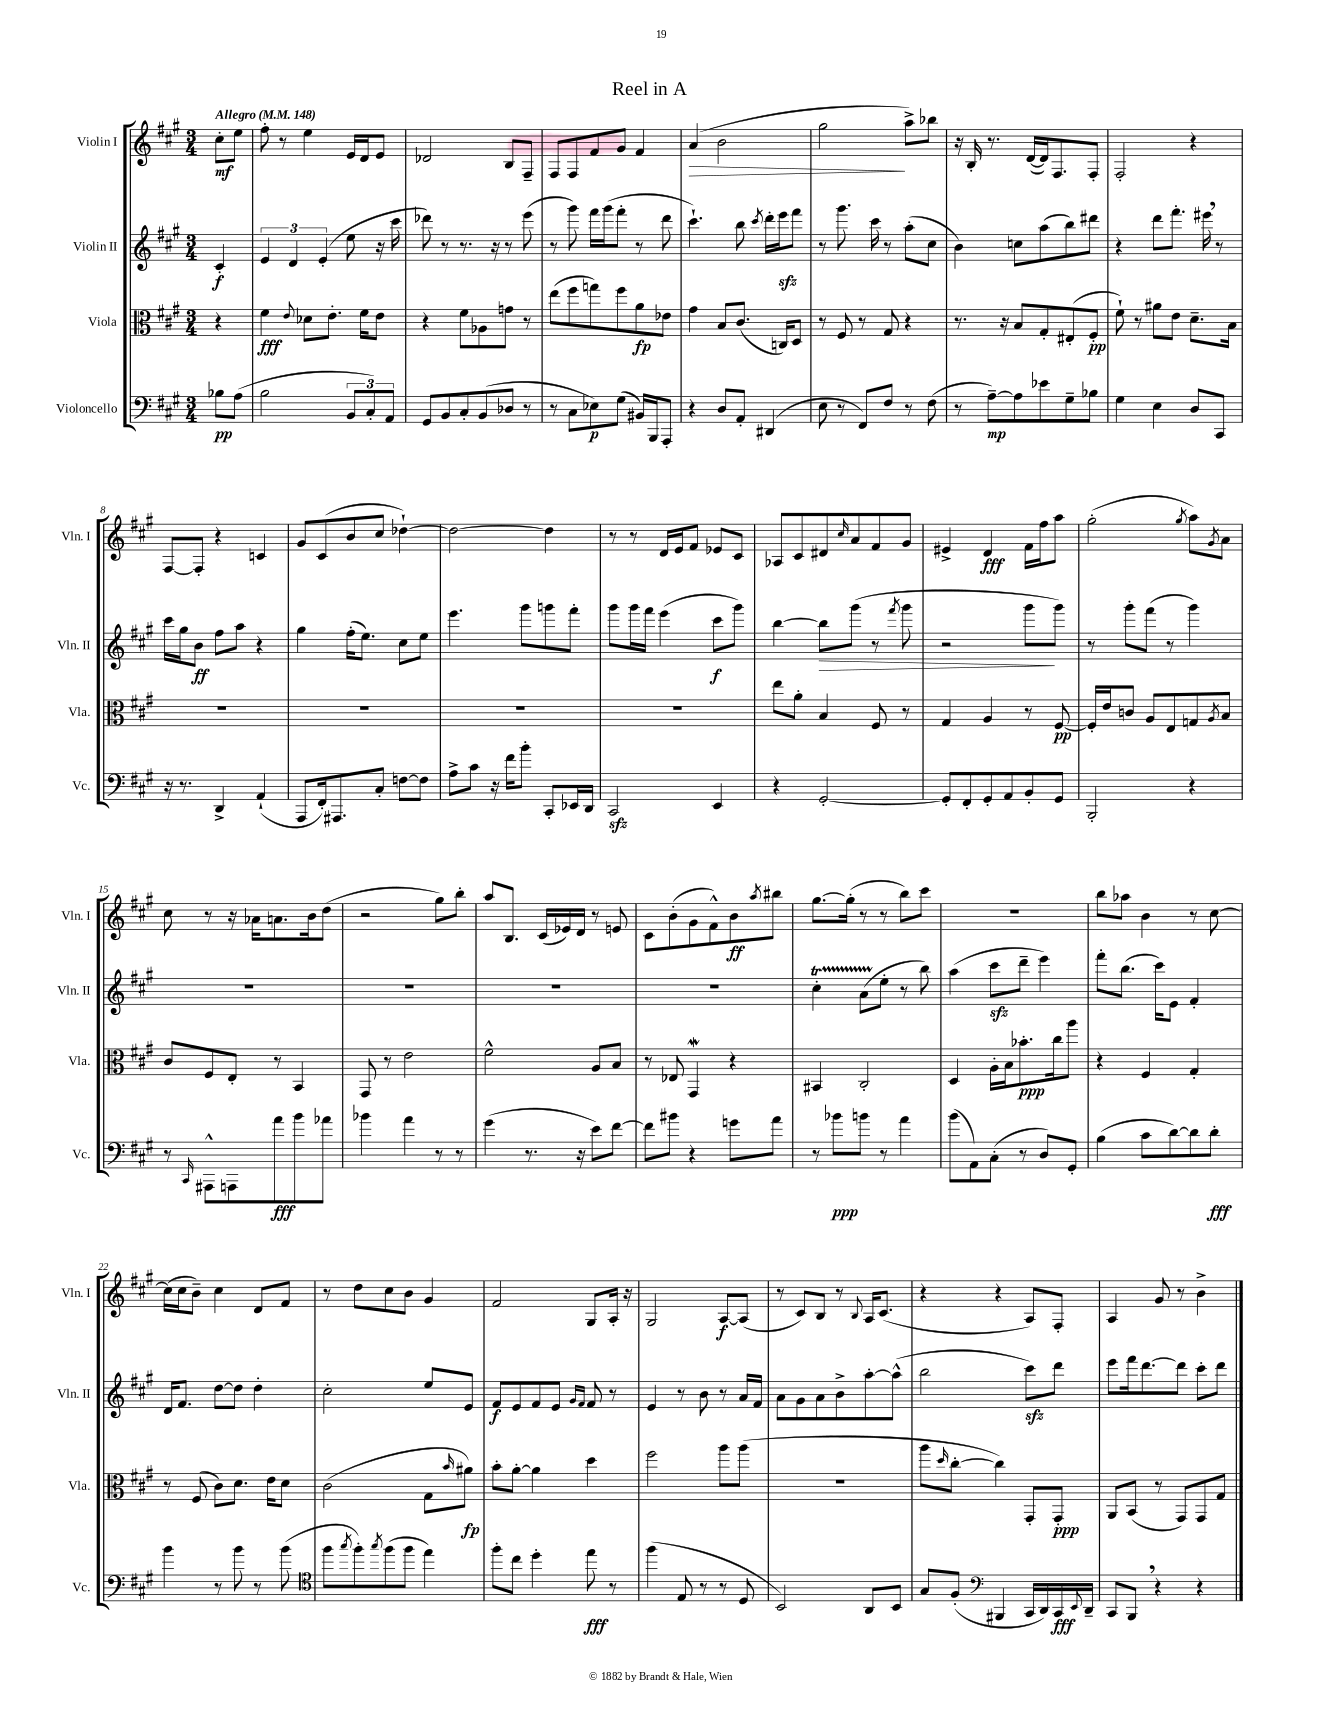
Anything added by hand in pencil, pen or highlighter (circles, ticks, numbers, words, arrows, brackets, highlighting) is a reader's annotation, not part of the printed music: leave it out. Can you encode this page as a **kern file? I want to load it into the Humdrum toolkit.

**kern	**dynam	**kern	**dynam	**kern	**dynam	**kern	**dynam
*part4	*part4	*part3	*part3	*part2	*part2	*part1	*part1
*staff4	*staff4	*staff3	*staff3	*staff2	*staff2	*staff1	*staff1
*I"Violoncello	*	*I"Viola	*	*I"Violin II	*	*I"Violin I	*
*I'Vc.	*	*I'Vla.	*	*I'Vln. II	*	*I'Vln. I	*
*clefF4	*	*clefC3	*	*clefG2	*	*clefG2	*
*k[f#c#g#]	*	*k[f#c#g#]	*	*k[f#c#g#]	*	*k[f#c#g#]	*
*M3/4	*	*M3/4	*	*M3/4	*	*M3/4	*
*MM148	*	*MM148	*	*MM148	*	*MM148	*
=	=	=	=	=	=	=	=
!	!	!	!	!	!	!LO:TX:a:B:t=Allegro	!
8B-X\L	pp	4r	.	4c#'/	f	8cc#'\L	mf
(8A\J	.	.	.	.	.	8ee\J	.
=1	=1	=1	=1	=1	=1	=1	=1
2B\	.	4f#\	fff	6e/	.	8ff#'\	.
.	.	.	.	.	.	8r	.
.	.	.	.	6d/	.	.	.
.	.	8qqe/	.	.	.	.	.
.	.	8d-X\L	.	.	.	4ee\	.
.	.	.	.	(6e'/	.	.	.
.	.	8.e'\J	.	.	.	.	.
12BB/L	.	.	.	8ee\	.	16e/LL	.
.	.	16f#\KL	.	.	.	16d/J	.
12C#'/)	.	.	.	.	.	.	.
.	.	8e\J	.	16r	.	8e/J	.
12AA/J	.	.	.	.	.	.	.
.	.	.	.	16ccc#\	.	.	.
=2	=2	=2	=2	=2	=2	=2	=2
8GG#/L	.	4r	.	8ddd-X\)	.	2d-X/	.
8BB/	.	.	.	8r	.	.	.
8C#'/	.	8f#\L	.	8.r	.	.	.
(8BB/	.	8A-X\	.	.	.	.	.
.	.	.	.	16r	.	.	.
8D-X/J	.	8gn\J	.	8r	.	8B/L	.
8r	.	8r	.	(8eee\	.	8F#~/J	.
=3	=3	=3	=3	=3	=3	=3	=3
8r	.	(8ee\L	.	8r	.	8F#/L	.
8C#\L	.	8ff#\	.	8ggg#\)	.	8F#/	.
8E-X\)	p	8ggn\)	.	16fff#\LL	.	8f#/	.
.	.	.	.	(16ggg#\J	.	.	.
(8G#\J	.	8ff#\	.	8fff#'\J	.	8g#/J	.
16BB#X/LL)	.	8a\	fp	8r	.	4f#/	.
16BBB/J	.	.	.	.	.	.	.
8AAA'/J	.	8e-X\J	.	8ddd\	.	.	.
=4	=4	=4	=4	=4	=4	=4	=4
!	!	!	!	!	!	!	!LO:HP:b
4r	.	4g#\	.	4.ccc#`\)	.	(4a/	>
8D/L	.	8B/L	.	.	.	2b\	.
8AA'/J	.	(8.c#/J	.	8bb\	.	.	.
.	.	.	.	8qccc#/	.	.	.
(4DD#X/	.	.	.	16ddd'\LL	.	.	.
.	.	16Cn/KL)	.	16eeezz\J	.	.	.
.	.	8D/J	.	8fff#\J	.	.	.
=5	=5	=5	=5	=5	=5	=5	=5
8E\	.	8r	.	8r	.	2gg#\	.
8r	.	8F#/	.	8.ggg#\	.	.	.
8FF#/L)	.	8r	.	.	.	.	.
.	.	.	.	16ccc#\	.	.	.
8F#/J	.	8G#/	.	8r	.	.	.
8r	.	4r	.	(8aa'\L	.	8aa^\L)	]
(8F#\	.	.	.	8cc#\J	.	8bb-X\J	.
=6	=6	=6	=6	=6	=6	=6	=6
8r	.	8.r	.	4b\)	.	16r	.
.	.	.	.	.	.	16B'/	.
[8A~\L)	mp	.	.	.	.	8.r	.
.	.	16r	.	.	.	.	.
8A\]	.	8B/L	.	8ccn\L	.	.	.
.	.	.	.	.	.	([16d/LL	.
8e-X\	.	8G#'/	.	(8aa\	.	16d/J])	.
.	.	.	.	.	.	8.F#/	.
8G#~\	.	(8E#X'/	.	8bb\)	.	.	.
8B-X\J	.	8F#'/J	pp	8ddd#X\J	.	8F#'/J	.
=7	=7	=7	=7	=7	=7	=7	=7
4G#\	.	8f#`\)	.	4r	.	2F#'/	.
.	.	8r	.	.	.	.	.
4E\	.	8a#X\L	.	8ddd\L	.	.	.
.	.	8e\J	.	8.fff#'\J	.	.	.
8D/L	.	8.d~\L	.	.	.	4r	.
.	.	.	.	16eee#X,\	.	.	.
8CC#/J	.	.	.	8r	.	.	.
.	.	16B\Jk	.	.	.	.	.
!!LO:LB:g=z
=8	=8	=8	=8	=8	=8	=8	=8
16r	.	2.r	.	16ccc#\LL	.	[8F#/L	.
8.r	.	.	.	16gg#\J	.	.	.
.	.	.	.	8b\J	ff	8F#'/J]	.
4DD^/	.	.	.	8ff#\L	.	4r	.
.	.	.	.	8aa\J	.	.	.
(4AA`/	.	.	.	4r	.	4cn/	.
=9	=9	=9	=9	=9	=9	=9	=9
8AAA/L	.	2.r	.	4gg#\	.	8g#/L	.
16FF#'/k)	.	.	.	.	.	(8c#/	.
8.AAA#X/	.	.	.	.	.	.	.
.	.	.	.	(16ff#'\KL	.	8b/	.
.	.	.	.	8.ee\J)	.	.	.
8C#'/J	.	.	.	.	.	8cc#/J	.
[8Fn\L	.	.	.	8cc#\L	.	[4dd-X`\)	.
8F\J]	.	.	.	8ee\J	.	.	.
=10	=10	=10	=10	=10	=10	=10	=10
8A^\L	.	2.r	.	4.eee\	.	2dd-\_	.
8c#\J	.	.	.	.	.	.	.
16r	.	.	.	.	.	.	.
16f#\KL	.	.	.	.	.	.	.
8b'\J	.	.	.	8ggg#\L	.	.	.
8CC#'/L	.	.	.	8gggn\	.	4dd-\]	.
16EE-X/L	.	.	.	8fff#'\J	.	.	.
16DD/JJ	.	.	.	.	.	.	.
=11	=11	=11	=11	=11	=11	=11	=11
2CC#zz/	.	2.r	.	8ggg#\L	.	8r	.
.	.	.	.	16ggg#\L	.	8r	.
.	.	.	.	16fff#\JJ	.	.	.
.	.	.	.	(4eee\	.	16d/LL	.
.	.	.	.	.	.	16e/J	.
.	.	.	.	.	.	8f#/J	.
4EE/	.	.	.	8ccc#\L	f	8e-X/L	.
.	.	.	.	8ggg#\J)	.	8c#/J	.
=12	=12	=12	=12	=12	=12	=12	=12
4r	.	8ee\L	.	[4bb\	.	8A-X/L	.
.	.	8a'\J	.	.	.	8c#/	.
!	!	!	!	!	!LO:HP:b	!	!
[2GG#'/	.	4B/	.	8bb\L]	>	8d#X/	.
.	.	.	.	.	.	16qqcc#/	.
.	.	.	.	(8ggg#\J	.	8a/	.
.	.	8F#/	.	8r	.	8f#/	.
.	.	.	.	8qfff#/	.	.	.
.	.	8r	.	8ggg#\	.	8g#/J	.
=13	=13	=13	=13	=13	=13	=13	=13
8GG#'/L]	.	4G#/	.	2r	.	4e#X^/	.
8FF#'/	.	.	.	.	.	.	.
8GG#'/	.	4A/	.	.	.	4d/	fff
8AA/	.	.	.	.	.	.	.
8BB'/	.	8r	.	8ggg#\L	.	16f#\LL	.
.	.	.	.	.	.	16ff#\J	.
8GG#/J	.	[8F#/	pp	8ggg#\J)	]	8aa\J	.
=14	=14	=14	=14	=14	=14	=14	=14
2BBB'/	.	16F#'/LL]	.	8r	.	(2gg#'\	.
.	.	16e/J	.	.	.	.	.
.	.	8cn/J	.	8ggg#'\L	.	.	.
.	.	8A/L	.	(8fff#\J	.	.	.
.	.	8E/	.	8r	.	.	.
.	.	.	.	.	.	8qgg#/	.
4r	.	8Gn/	.	4ggg#\)	.	8aa\L)	.
.	.	8qA/	.	.	.	8qg#/	.
.	.	8B/J	.	.	.	8a\J	.
!!LO:LB:g=z
=15	=15	=15	=15	=15	=15	=15	=15
8r	.	8c#/L	.	2.r	.	8cc#\	.
16qqCC#/	.	.	.	.	.	.	.
8AAA#X^^\L	.	8F#/	.	.	.	8r	.
8AAAn\	.	8E'/J	.	.	.	16r	.
.	.	.	.	.	.	16a-X\KL	.
8a\	fff	8r	.	.	.	8.an\	.
8b\	.	4BB/	.	.	.	.	.
.	.	.	.	.	.	16b\k	.
8a-X\J	.	.	.	.	.	(8dd\J	.
=16	=16	=16	=16	=16	=16	=16	=16
4b-X\	.	8GG#/	.	2.r	.	2r	.
.	.	8r	.	.	.	.	.
4a\	.	2e\	.	.	.	.	.
8r	.	.	.	.	.	8gg#\L)	.
8r	.	.	.	.	.	8bb'\J	.
=17	=17	=17	=17	=17	=17	=17	=17
(4g#\	.	2f#^^\	.	2.r	.	8aa/L	.
.	.	.	.	.	.	8.B/J	.
8.r	.	.	.	.	.	.	.
.	.	.	.	.	.	(16c#/LL	.
.	.	.	.	.	.	16e-X/)	.
16r	.	.	.	.	.	16d/JJ	.
8e\L)	.	8A/L	.	.	.	8r	.
[8f#\J	.	8B/J	.	.	.	8en/	.
=18	=18	=18	=18	=18	=18	=18	=18
8f#\L]	.	8r	.	2.r	.	8c#\L	.
8b#X\J	.	8E-X/	.	.	.	(8b'\	.
4r	.	4GG#W/	.	.	.	8g#\	.
.	.	.	.	.	.	8f#^^\)	.
8gn\L	.	4r	.	.	.	8b\	ff
.	.	.	.	.	.	8qaa/	.
8a\J	.	.	.	.	.	8bb#X\J	.
=19	=19	=19	=19	=19	=19	=19	=19
8r	.	4BB#X/	.	4cc#t'\	.	[8.gg#\L	.
8b-X\L	ppp	.	.	.	.	.	.
.	.	.	.	.	.	(16gg#'\Jk]	.
8bn\J	.	2C#'/	.	(8aTTT\L	.	8r	.
8r	.	.	.	8ee'\J	.	8r	.
4a\	.	.	.	8r	.	8bb\L)	.
.	.	.	.	8bb\)	.	8ccc#\J	.
=20	=20	=20	=20	=20	=20	=20	=20
(8b\L	.	4D/	.	(4aa\	.	2.r	.
8AA\)	.	.	.	.	.	.	.
(8C#'\J	.	16A'\LL	.	8ccc#zz\L	.	.	.
.	.	16B\J	.	.	.	.	.
8r	.	8.b-X'\	ppp	8ddd~\J	.	.	.
8D/L)	.	.	.	4eee\)	.	.	.
.	.	16cc#\k	.	.	.	.	.
8GG#'/J	.	8aa\J	.	.	.	.	.
=21	=21	=21	=21	=21	=21	=21	=21
(4B\	.	4r	.	8fff#'\L	.	8bb\L	.
.	.	.	.	(8.bb\J	.	8aa-X\J	.
8c#\L	.	4F#/	.	.	.	4b\	.
.	.	.	.	16ccc#\KL)	.	.	.
[8d\)	.	.	.	8e\J	.	.	.
8d\]	.	4G#'/	.	4f#'/	.	8r	.
8d'\J	fff	.	.	.	.	[8cc#\	.
!!LO:LB:g=z
=22	=22	=22	=22	=22	=22	=22	=22
4b\	.	8r	.	16d/KL	.	(16cc#\LL]	.
.	.	.	.	8.f#/J	.	16cc#\J	.
.	.	(8F#/	.	.	.	8b~\J)	.
8r	.	8c#\L)	.	[8dd\L	.	4cc#\	.
8b\	.	8.d\J	.	8dd\J]	.	.	.
8r	.	.	.	4dd'\	.	8d/L	.
.	.	16e\KL	.	.	.	.	.
(8b\	.	8d\J	.	.	.	8f#/J	.
=23	=23	=23	=23	=23	=23	=23	=23
*clefC4	*	*	*	*	*	*	*
8ff#\L	.	(2c#\	.	2cc#'\	.	8r	.
8qgg#/	.	.	.	.	.	.	.
8ff#'\)	.	.	.	.	.	8dd\L	.
8qgg#/	.	.	.	.	.	.	.
(8ff#\	.	.	.	.	.	8cc#\	.
8ff#\J	.	.	.	.	.	8b\J	.
4ee\)	.	8G#\L	.	8ee/L	.	4g#/	.
.	.	16qqb/	.	.	.	.	.
.	.	8a#X\J)	fp	8e/J	.	.	.
=24	=24	=24	=24	=24	=24	=24	=24
8ff#'\L	.	8b'\L	.	8f#/L	f	2f#/	.
8cc#\J	.	[8a'\J	.	8e/	.	.	.
4dd'\	.	4a\]	.	8f#/	.	.	.
.	.	.	.	8e/J	.	.	.
.	.	.	.	16qqg#/LL	.	.	.
.	.	.	.	16qqf#/JJ	.	.	.
8ee\	fff	4dd\	.	8f#/	.	8G#/L	.
8r	.	.	.	8r	.	16A'/Jk	.
.	.	.	.	.	.	16r	.
=25	=25	=25	=25	=25	=25	=25	=25
(4ff#\	.	2ff#\	.	4e/	.	2G#/	.
8E/	.	.	.	8r	.	.	.
8r	.	.	.	8b\	.	.	.
8r	.	8aa\L	.	8r	.	[8A/L	f
8D/	.	(8aa\J	.	16a/LL	.	(8A/J]	.
.	.	.	.	16f#/JJ	.	.	.
=26	=26	=26	=26	=26	=26	=26	=26
2BB/)	.	2.r	.	8a\L	.	8r	.
.	.	.	.	8g#\	.	8c#/L)	.
.	.	.	.	8a\	.	8B/J	.
.	.	.	.	8b^\	.	8r	.
.	.	.	.	.	.	8qqB/	.
8AA/L	.	.	.	[8aa'\	.	16A/KL	.
.	.	.	.	.	.	(8.c#/J	.
8BB/J	.	.	.	(8aa^^\J]	.	.	.
=27	=27	=27	=27	=27	=27	=27	=27
8G#/L	.	8aa\L	.	2bb\	.	4r	.
.	.	16qqdd/	.	.	.	.	.
(8F#'/J	.	[8cc#'\J	.	.	.	.	.
*clefF4	*	*	*	*	*	*	*
4BBB#X/	.	4cc#\])	.	.	.	4r	.
16CC#/LL	.	8GG#'/L	.	8ccc#zz\L)	.	8A/L)	.
16DD/)	.	.	.	.	.	.	.
16CC#/	fff	8GG#'/J	ppp	8ddd\J	.	8F#'/J	.
8qqEE/	.	.	.	.	.	.	.
16DD~/JJ	.	.	.	.	.	.	.
=28	=28	=28	=28	=28	=28	=28	=28
8CC#/L	.	8AA/L	.	8eee\L	.	4A/	.
8BBB,/J	.	(8BB/J	.	16fff#\k	.	.	.
.	.	.	.	[8.ddd\	.	.	.
4r	.	8r	.	.	.	8g#/	.
.	.	8GG#/L)	.	8ddd\J]	.	8r	.
4r	.	8GG#/	.	8ccc#'\L	.	4b^\	.
.	.	8G#/J	.	8ddd\J	.	.	.
==	==	==	==	==	==	==	==
*-	*-	*-	*-	*-	*-	*-	*-
